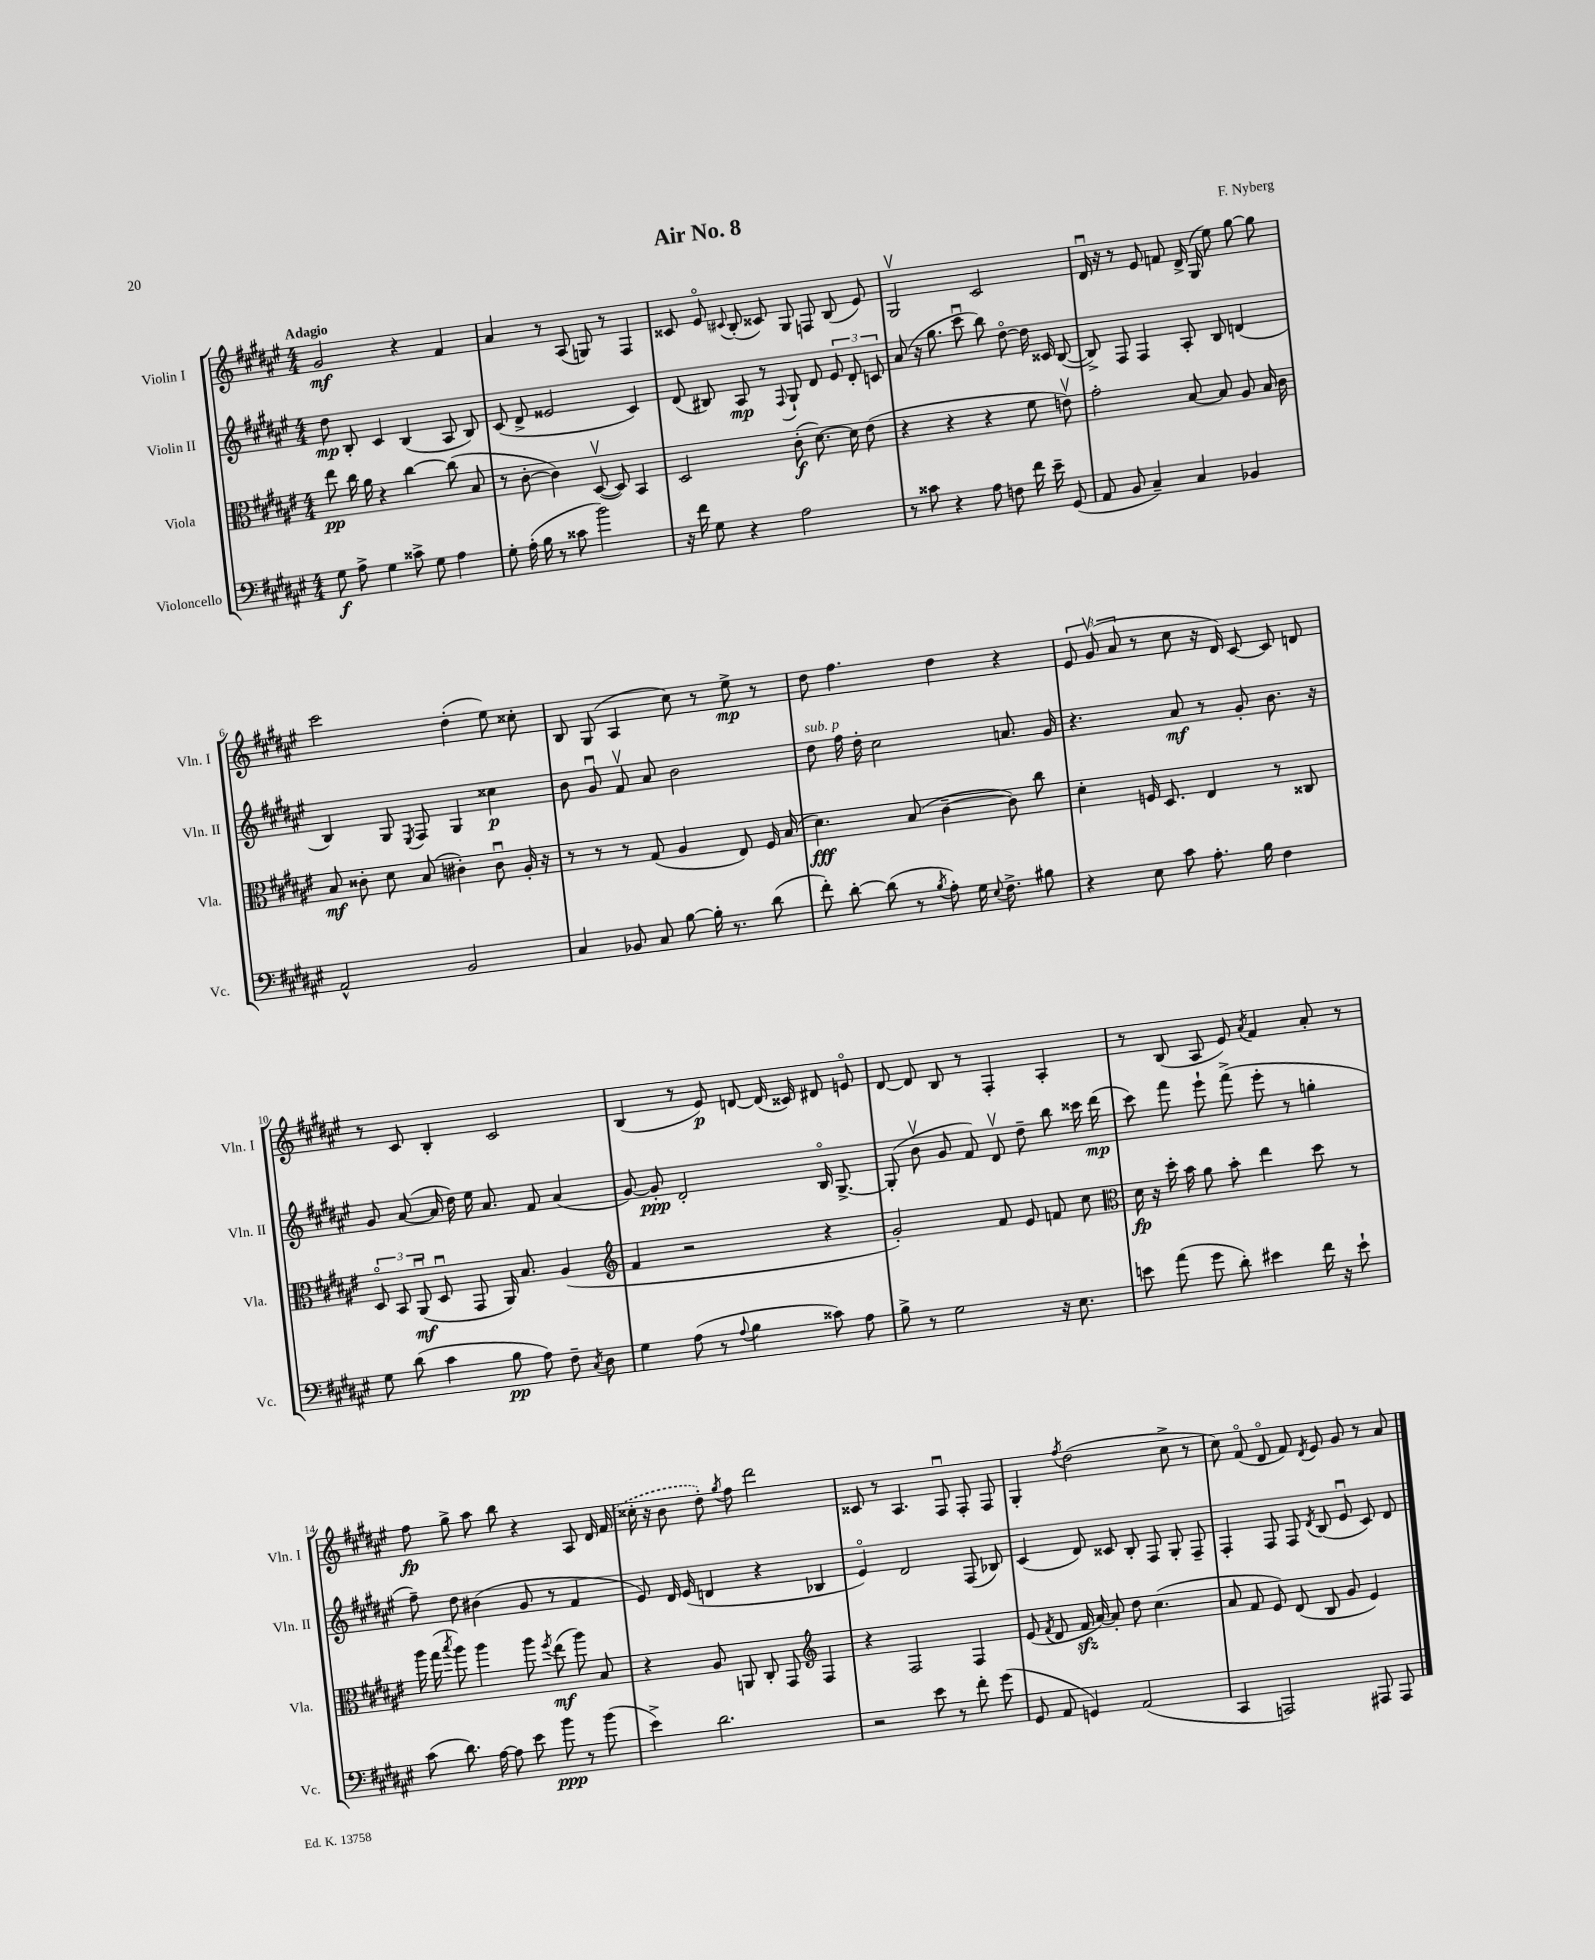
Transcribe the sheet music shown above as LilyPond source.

\header { title = "Air No. 8" composer = "F. Nyberg" }
<<
\new StaffGroup <<
\new Staff = "s0" \with { instrumentName = "Violin I" shortInstrumentName = "Vln. I" } {
    \clef treble \key fis \major \numericTimeSignature \time 4/4 \tempo "Adagio"
    \autoBeamOff gis'2\mf r4 fis'4 |
    ais'4 r8 ais8( g8) r8 fis4 |
    cisis'8 eis'8\flageolet \appoggiatura { cis'8 } b8-.( cisis'8) gis8 f8 b8( eis'8) |
    gis2\upbow cis'2 |
    dis'16\downbow r16 r8 eis'8 f'8 dis'16-> gis16( eis''8) gis''8~ gis''8 |
    cis'''2 dis''4-.( eis''8) cisis''8-. |
    b8 gis8( ais4 cis''8) r8 eis''8->\mp r8 |
    dis''8 fis''4. dis''4 r4 |
    \tuplet 3/2 { eis'8 gis'8\upbow( ais'8 } r8 cis''8 r16 dis'16) cis'8~ cis'8 d'8 |
    r8 cis'8 b4-. cis'2 |
    b4( r8 eis'8\p) d'8~ d'16( cisis'16) dis'8 e'8\flageolet |
    dis'8~ dis'8 b8 r8 fis4-. ais4-. |
    r8 b8( ais8 eis'8) \acciaccatura { ais'8 } fis'4 ais'8-. r8 |
    fis''8\fp gis''8-> ais''8 b''8 r4 ais8 dis'16 \once \slurDashed fis'16( |
    cisis''16-. r16 b'8 dis''8-.) \acciaccatura { gis''8 } fis''8 dis'''2 |
    cisis'8 r8 ais4. fis8\downbow fis8-. fis8 |
    gis4-. \acciaccatura { fis''8 } dis''2( cis''8-> r8 |
    cis''8) fis'8\flageolet( dis'8\flageolet fis'8) \acciaccatura { dis'8 } eis'8 gis'8 r8 ais'8 \bar "|." |
}
\new Staff = "s1" \with { instrumentName = "Violin II" shortInstrumentName = "Vln. II" } {
    \clef treble \key fis \major \numericTimeSignature \time 4/4
    \autoBeamOff dis''8\mp b8-. cis'4 b4( ais8 b8) |
    cis'8( dis'8-> eisis'2 cis'4) |
    dis'8( bis8) ais8\mp r8 \appoggiatura { fis8 } gis8-! dis'8 \tuplet 3/2 { eis'8 dis'8-. c'8 } |
    ais'8( r16 gis''8. cis'''8\downbow b''8) dis''8~\flageolet dis''16 cisis'16 b8~( |
    b8->) fis8 fis4 ais8-. b8 d'4( |
    b4) gis8 \acciaccatura { eis8 } fis8 gis4 cisis''4\p |
    b'8 gis'8\downbow fis'8\upbow ais'8 b'2 |
    dis''8^\markup { \italic "sub. p" } fis''16 dis''16-. cis''2 a'8. gis'16 |
    r4. ais'8\mf r8 gis'8-. b'8. r16 |
    gis'8 ais'8~( ais'16 dis''16) eis''16 ais'8. fis'8 ais'4( |
    gis'8~) gis'8-.\ppp dis'2-. b16\flageolet gis8.~-> |
    gis8-.( b'8\upbow gis'8 fis'8) dis'8\upbow dis''8-- b''8 cisis'''16 dis'''16\mp( |
    cis'''8) fis'''8 eis'''8-! fis'''8->( eis'''8-. r8 g''4-. |
    fis''8--) dis''8 bis'4( gis'8 r8 fis'4 |
    eis'8) dis'16 eis'16( d'4 r4 bes4 |
    eis'4\flageolet) dis'2 fis8( bes8) |
    cis'4( dis'8) cisis'8 b8-. fis8 gis8-. fis8-- |
    fis4-. fis8 fis8 \acciaccatura { dis'8 } b8( eis'8\downbow cis'8) dis'8 \bar "|." |
}
\new Staff = "s2" \with { instrumentName = "Viola" shortInstrumentName = "Vla." } {
    \clef alto \key fis \major \numericTimeSignature \time 4/4
    \autoBeamOff eis''8\pp cis''16 ais'16 r4 cis''4~ cis''8( b8 |
    r8 cis'8~-. cis'4) dis8~\upbow( dis8) b,4 |
    dis2 cis'8-.\f( dis'8.~) dis'16 eis'8( |
    r4 r4 r4 fis'8 e'8\upbow) |
    gis'2-. b8~ b8 ais8 b16 cis'16 |
    b8\mf cisis'8-. dis'8 b8( cis'4-.) cis'8\downbow ais16-. r16 |
    r8 r8 r8 gis8( ais4 eis8) fis16 b16( |
    dis'4.\fff) b8( cis'4~-- cis'8) cis''8 |
    dis'4-. f16 dis8. eis4 r8 cisis8 |
    \tuplet 3/2 { dis8\flageolet b,8 ais,8\downbow\mf( } dis8\downbow gis,8 ais,16) b8. ais4( |
    \clef treble fis'4 r2 r4 |
    gis'2-.) fis'8 eis'8 f'8 cis''8 |
    \clef alto dis'16\fp r16 dis''16-. b'16 ais'8 b'8-. eis''4 dis''8 r8 |
    ais''16 gis''16( \acciaccatura { b''8 } ais''8) ais''4 ais''8 \acciaccatura { fis''8 } eis''8\mf( ais''8) b8 |
    r4 ais8 a,8 cis8-. gis,8 \clef treble fis4 |
    r4 fis2 fis4 |
    eis'8( \acciaccatura { fis'8 } dis'8 fis'16\sfz ais'16~) ais'8-. dis''8 cis''4.( |
    ais'8 fis'8 eis'8) dis'8( b8 gis'8 eis'4) \bar "|." |
}
\new Staff = "s3" \with { instrumentName = "Violoncello" shortInstrumentName = "Vc." } {
    \clef bass \key fis \major \numericTimeSignature \time 4/4
    \autoBeamOff gis8\f ais8-> gis4 cisis'8-> gis8 ais4 |
    gis8-. ais16-.( b16 r8 cisis'8 b'2) |
    r16 fis'16 gis8 r4 ais2 |
    r8 cisis'8 r4 ais8 f8 fis'16 eis'16-- gis,8( |
    ais,8 b,8 cis4--) cis4 bes,4 |
    ais,2-^ b,2 |
    cis4 bes,8 cis8 b8~ b16-. r8. dis'8( |
    fis'8-.) dis'8~-. dis'8( r8 \acciaccatura { b8 } ais8-.) gis16 \appoggiatura { eis8 } fis8.-> bis8 |
    r4 eis8 cis'8 ais8.-. b16 fis4 |
    gis8 dis'8( cis'4 b8\pp ais8) fis8-- \acciaccatura { cis8 } dis8 |
    gis4 ais8( r8 \appoggiatura { ais8 } b4 cisis'8) ais8 |
    b8-> r8 gis2 r16 eis8. |
    e'8 ais'8( gis'8 dis'8-.) eis'4 fis'16 r16 eis'8-! |
    cis'8( dis'8.) ais16~ ais8 eis'8 b'8\ppp r8 b'8( |
    eis'4->) dis'2. |
    r2 eis'8 r8 fis'8-. gis'8( |
    gis,8 ais,8 g,4) ais,2( |
    cis,4 a,,2) ais,,8 ais,,8 \bar "|." |
}
>>
>>
